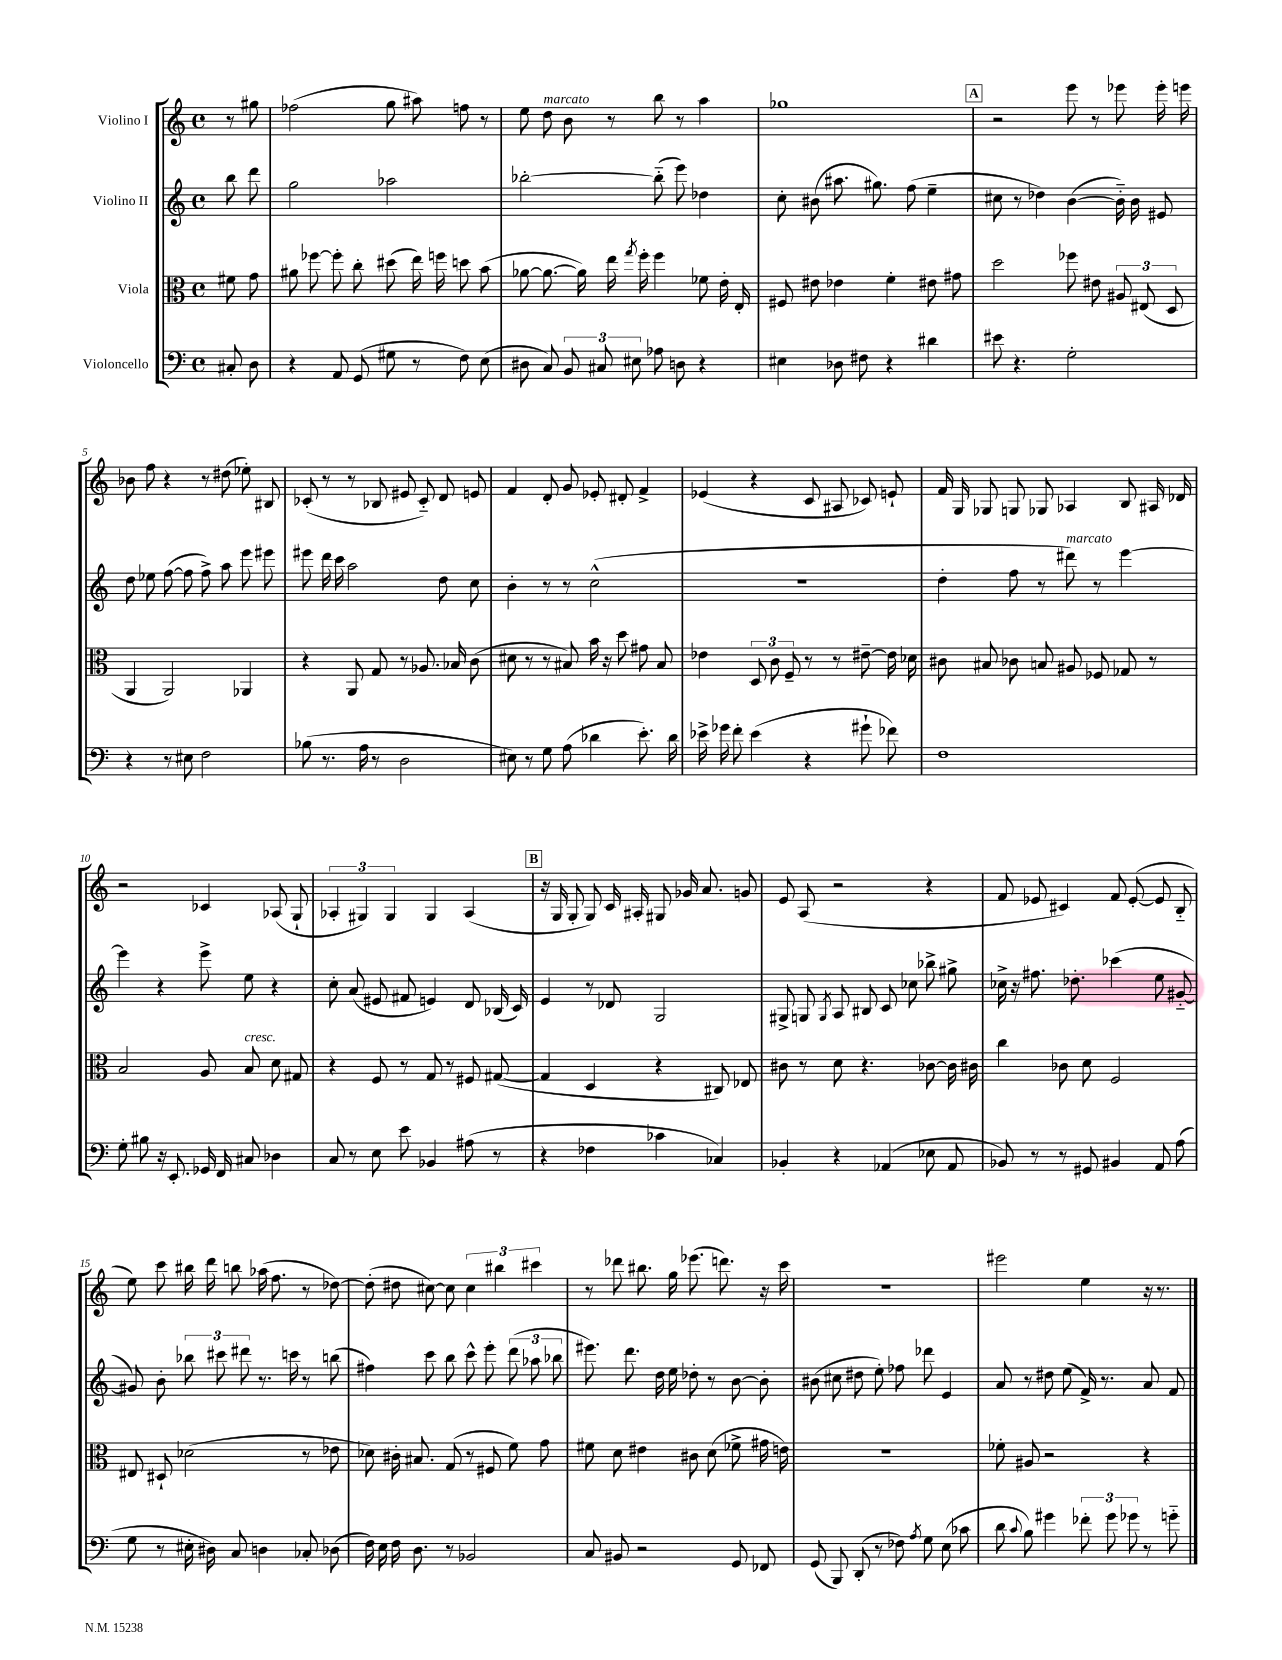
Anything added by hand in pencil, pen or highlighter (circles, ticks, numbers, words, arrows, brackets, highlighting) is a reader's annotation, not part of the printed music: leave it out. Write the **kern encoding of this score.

**kern	**kern	**kern	**kern
*staff4	*staff3	*staff2	*staff1
*clefF4	*clefC3	*clefG2	*clefG2
*k[]	*k[]	*k[]	*k[]
*M4/4	*M4/4	*M4/4	*M4/4
*met(c)	*met(c)	*met(c)	*met(c)
8C#'/	8f#\	8bb\	8r
8D\	8g\	8ddd\	8gg#\
=	=	=	=
4r	8a#\	2gg\	(2ff-\
.	[8ff-\	.	.
8AA/	8ff-'\]	.	.
(8GG/	8cc'\	.	.
8G#\	(8dd#\	2aa-\	8gg\
8r	16ee\)	.	8aa#\)
.	16ff\	.	.
8F\)	8dd\	.	8ff\
(8E\	(8b\	.	8r
=	=	=	=
8D#\	[8a-\	[2bb-'\	8ee\
8C/)	8.a-\_	.	8dd\
12BB/	.	.	8b\
.	16a-\])	.	.
12C#/	.	.	.
.	16ee\	.	8r
12E#\	.	.	.
.	8qgg/	.	.
.	16ff'\	.	.
8A-\	4ff\	(8bb-'~\]	8bb\
8D\	.	8eee\)	8r
4r	8f-\	4dd-\	4aa\
.	16e'\	.	.
.	16E'/	.	.
=	=	=	=
4E#\	8F#/	8cc'\	1gg-
.	8e#\	(8b#\	.
8D-\	4e-\	8.aa#\	.
8F#\	.	.	.
.	.	8.gg#\)	.
4r	4f'\	.	.
.	.	(8ff\	.
4d#\	8e#\	4ee~\	.
.	8g#\	.	.
=	=	=	=
8e#\	2dd\	8cc#\	2r
4.r	.	8r	.
.	.	4dd-\)	.
2G'\	8ff-\	([4b\	8eee\
.	8e#\	.	8r
.	12A#/	16b'~\])	8eee-\
.	.	16b\	.
.	(12E#/	.	.
.	.	8e#/	16eee-'\
.	12D/	.	.
.	.	.	16eee\
=	=	=	=
4r	4AA/	8dd\	8b-\
.	.	8ee-\	8ff\
8r	2AA/)	([8ff\	4r
8E#\	.	8ff\]	.
2F\	.	8ff^\)	8r
.	.	8aa\	(8dd#\
.	4AA-/	8eee\	8ee-'\)
.	.	8eee#\	8B#/
=	=	=	=
(8B-\	4r	8eee#\	(8c-'/
8.r	.	16ddd\	8r
.	.	16ccc\	.
.	8AA/	2aa\	8r
16A\	.	.	.
8r	8G/	.	8B-/
2D\	8r	.	8e#/
.	8.A-/	.	8c-'~/)
.	.	8dd\	8d/
.	16B-/	.	.
.	(8c\	8cc\	8e/
=	=	=	=
8E#\)	8d#\	4b'\	4f/
8r	8r	.	.
8G\	8r	8r	8d'/
(8A\	8B#/)	8r	8g/
4d-\	16b\	(2cc^^\	8e-'/
.	16r	.	.
.	8dd\	.	8d#'/
8.e'\)	8g#\	.	4f^/
.	8B#/	.	.
16d-\	.	.	.
=	=	=	=
16e-^\	4e-\	1r	(4e-/
16g-\	.	.	.
8f'\	.	.	.
(4e-\	12D/	.	4r
.	12c\	.	.
.	12F~/	.	.
4r	8r	.	8c/
.	8r	.	8A#/
8g#`\	[8e#~\	.	8c-/)
8f-\)	16e#\]	.	8e`/
.	16d-\	.	.
=	=	=	=
1F	8c#\	4dd'\	16f/
.	.	.	16G/
.	8B#/	.	8G-/
.	8c-\	8ff\	8G/
.	8B/	8r	8G-/
.	8A#/	8ddd#\)	4A-/
.	8F-/	8r	.
.	8G-/	[4eee\	8B/
.	8r	.	16A#/
.	.	.	16d-/
=	=	=	=
8G'\	2B/	4eee\]	2r
8B#\	.	.	.
16r	.	4r	.
8.EE'/	.	.	.
16GG-/	8A/	8eee^\	4c-/
16FF/	.	.	.
8C#/	8B/	8ee\	.
4D-\	8d\	4r	(8A-/
.	8G#/	.	8G`/
=	=	=	=
8C/	4r	8cc'\	6A-'/
8r	.	(8a/	.
.	.	.	6G#/)
8E\	8F/	8e#/	.
.	.	.	6G#/
8e\	8r	8f#/	.
4BB-/	8G/	4e/)	4G#/
.	8r	.	.
(8A#\	8F#/	8d/	(4A-/
8r	([8G#/	(16B-/	.
.	.	16c/)	.
=	=	=	=
4r	4G#/]	4e/	16r
.	.	.	16G/
.	.	.	8G'/
4F-\	4D/	8r	8G/)
.	.	8d-/	16c/
.	.	.	16A#'/
4c-\	4r	2G/	8G#/
.	.	.	16g-/
.	.	.	8.a/
4C-/)	8C#/)	.	.
.	8E-/	.	8g/
=	=	=	=
4BB-'/	8c#\	8G#^/	8e/
.	8r	8G/	(8A/
.	.	8qG/	.
4r	8d\	8A/	2r
.	4.r	8B#/	.
(4AA-/	.	8c/	.
.	.	8cc-\	.
8E-\	[8c-\	8bb-^\	4r
8AA-/	16c-\]	8gg#^\	.
.	16c#\	.	.
=	=	=	=
8BB-/)	4cc\	16cc-^\	8f/
.	.	16r	.
8r	.	8.ff#\	8e-/
8r	8c-\	.	4c#/)
.	.	8.dd-'\	.
8GG#/	8d\	.	.
4BB#/	2F/	(4ccc-\	8f/
.	.	.	([8e-'/
8AA/	.	8ee\	8e-/]
(8A\	.	[8g#'~/	8B'~/
=	=	=	=
8G\	8E#/	8g#/])	8ee\)
8r	8D#`/	8b'\	8ccc\
16E#'\	(2d-\	12bb-\	16bb#\
16D#\)	.	.	16ddd\
.	.	12ccc#\	.
8C/	.	.	8bb\
.	.	12ddd#\	.
4D\	.	8.r	(16aa-\
.	.	.	8.ff\
.	.	16ccc\	.
8C-'/	8r	8r	8r
(8D-\	8e-\	(8bb\	[8dd-\)
=	=	=	=
16F\)	8d-\)	4ff#\)	(8dd-'\]
16E\	.	.	.
16F\	16c#'\	.	8dd#\
8.D\	8.B#/	.	.
.	.	8ccc\	[8cc#\)
8r	(8G/	8bb\	8cc#\]
2BB-/	8r	8ccc^^\	6cc#\
.	8F#/	8eee'\	.
.	.	.	6bb#\
.	8f\)	(12ddd\	.
.	.	12aa-\	6ccc#\
.	8g\	.	.
.	.	12bb-\	.
=	=	=	=
8C/	8f#\	8.eee#\)	8r
8BB#/	8d\	.	8ddd-\
.	.	8.ddd\	.
2r	4e#\	.	8.bb#\
.	.	16dd\	.
.	.	16ee\	16gg\
.	8c#\	8dd-'\	(8.eee-\
.	(8d\	8r	.
.	.	.	8.ddd\)
8GG/	8f-^\	[8b\	.
8FF-/	16g#\	8b'\]	16r
.	16e\)	.	16ccc\
=	=	=	=
(8GG/	1r	(8b#\	1r
8BBB/)	.	8cc#\	.
(8DD'/	.	8dd#\	.
8r	.	8ee'\)	.
8F-\)	.	8ff-\	.
8qA/	.	.	.
8G\	.	8ddd-\	.
(8E\	.	4e/	.
8c-\	.	.	.
=	=	=	=
8d\	8f-'\	8a/	2eee#\
8qqc/	.	.	.
8B\)	8A#/	8r	.
4g#\	2r	8dd#\	.
.	.	(8ee\	.
12f-'\	.	16f^/)	4ee\
.	.	8.r	.
12g#\	.	.	.
12g-\	.	.	.
8r	4r	8a/	16r
.	.	.	8.r
8g'~\	.	8f/	.
==	==	==	==
*-	*-	*-	*-
